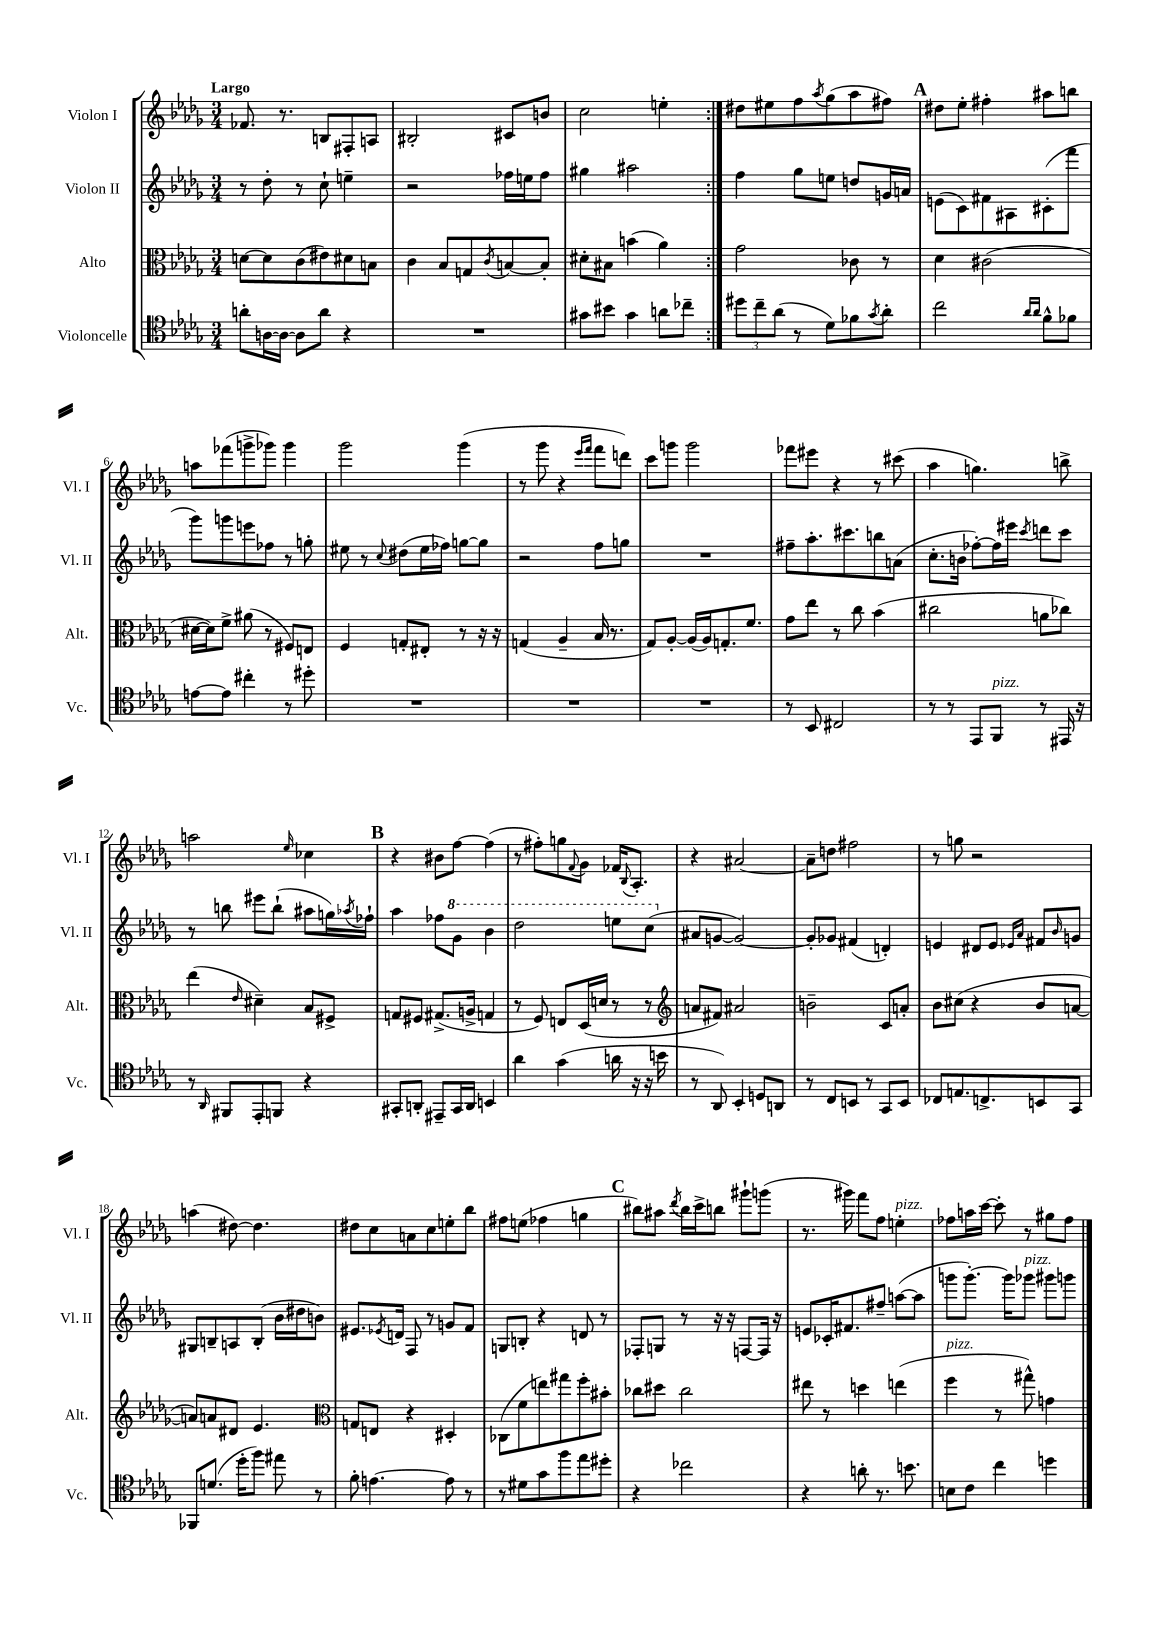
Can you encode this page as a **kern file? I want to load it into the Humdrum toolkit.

**kern	**kern	**kern	**kern
*staff4	*staff3	*staff2	*staff1
*clefC4	*clefC3	*clefG2	*clefG2
*k[b-e-a-d-g-]	*k[b-e-a-d-g-]	*k[b-e-a-d-g-]	*k[b-e-a-d-g-]
*M3/4	*M3/4	*M3/4	*M3/4
8a'\L	[8d\L	8r	8.f-/
[16A\L	8d\]	8dd-'\	.
16A\_JJ	.	.	8.r
8A\]L	(8c\	8r	.
8a\J	8e#\)	8cc`\	8B/L
4r	8d#\	4ee~\	8F#'/
.	8B\J	.	8A/J
=	=	=	=
2.r	4c\	2r	2B#'/
.	8B-/L	.	.
.	8G/	.	.
.	8qc/	.	.
.	[8B/	16ff-\LL	8c#/L
.	.	16ee\J	.
.	8B'/]J	8ff-\J	8b/J
=	=	=	=
8g#\L	8d#'\L	4gg#\	2cc\
8b#\J	8B#\J	.	.
4g#\	(4b\	2aa#\	.
8a\L	4a-\)	.	4ee'\
8cc-~\J	.	.	.
=:|!	=:|!	=:|!	=:|!
12dd#\L	2g-\	4ff\	8dd#\L
12cc~\	.	.	.
.	.	.	8ee#\
(12a-\J	.	.	.
8r	.	8gg-\L	8ff\
.	.	.	8qaa-/
8d-\L)	.	8ee\J	(8gg-\
8f-\	8c-\	8dd/L	8aa-\
8qg-/	.	.	.
8a-'\J	8r	16g/L	8ff#\J)
.	.	16a/JJ	.
=	=	=	=
2cc\	4d-\	(8e\L	8dd#\L
.	.	8c\)	8ee-'\J
.	(2c#\	8f#\	4ff#'\
.	.	8A#\	.
16qqa-/LL	.	.	.
16qqa-/JJ	.	.	.
8f^^\L	.	(8c#'\	8aa#\L
8f-\J	.	8fff\J	8bb\J
=	=	=	=
[8e\L	[16d#\LL	8ggg-\L)	8aa\L
.	16d#\]J)	.	.
8e\]J	8f^\J	8ggg\	(8fff-\
4cc#'\	(8a#\	8eee\	8ggg^\
.	8r	8ff-\J	8ggg-\J)
8r	8F#/L)	8r	4ggg-\
8dd#'\	8E/J	8gg'\	.
=	=	=	=
2.r	4F/	8ee#\	2ggg-\
.	.	8r	.
.	.	8qqcc/	.
.	8G'/L	(8dd#\L	.
.	8E#'/J	16ee#\L	.
.	.	16ff-\JJ)	.
.	8r	[8gg\L	(4ggg-\
.	16r	8gg\]J	.
.	16r	.	.
=	=	=	=
2.r	(4G/	2r	8r
.	.	.	8ggg-\
.	4A-~/	.	4r
.	.	.	16qqeee-/LL
.	.	.	16qqfff/JJ
.	16B-/	8ff\L	8fff\L
.	8.r	.	.
.	.	8gg\J	8ddd\J)
=	=	=	=
2.r	8G-/L)	2.r	8ccc\L
.	[8A-'/J	.	8ggg\J
.	(16A-/]LL	.	2ggg\
.	16A-/J)	.	.
.	8.G'/	.	.
.	8.f/J	.	.
=	=	=	=
8r	8g-\L	8ff#~\L	8fff-\L
8BB-/	8ee-\J	8.aa-'\	8eee#\J
2C#/	8r	.	4r
.	.	8.ccc#\	.
.	8cc\	.	.
.	(4b-\	8bb\	8r
.	.	(8a\J	(8ccc#\
=	=	=	=
8r	2cc#\	8.cc'\L	4aa-\
8r	.	.	.
.	.	16b\Jk	.
8EE-/L	.	[8ff-'\L)	4.gg\)
8FF/J	.	16ff-\]L	.
.	.	16eee#\JJ	.
.	.	8qccc/	.
8r	8a\L	8ddd\L	.
16EE#/	8cc-\J)	8ccc\J	8bb^\
16r	.	.	.
=	=	=	=
8r	(4ee-\	8r	2aa\
16qqAA-/	.	.	.
8FF#/L	.	8bb\	.
.	16qqe-/	.	.
8EE-'/	4d#~\)	8eee#\L	.
8FF/J	.	(8bb`\J	.
.	.	.	16qqee-/
4r	8B-/L	8aa#\L	4cc-\
.	8F#^/J	16gg\L)	.
.	.	8qaa-/	.
.	.	16ff-`\JJ	.
=	=	=	=
8GG#'/L	8G/L	4aa-\	4r
8AA'/J	8F#/J	.	.
8EE#~/L	(8.G#^/L	8ff-\L	8b#\L
16GG#/L	.	8gg-\J	[8ff\J
16AA/JJ	16A^/Jk	.	.
4BB/	4G/	4bb-\	(4ff\]
=	=	=	=
4a-\	8r	2ddd-\	8r
.	8F/)	.	8ff#'\L)
(4g-\	8E/L	.	8gg\
.	.	.	8qqf/
.	(16D-/L	.	8g-\J
.	16d/JJ	.	.
16a\	8r	8eee\L	16f-/LK
.	.	.	8qqB-/
16r	.	.	8.A-'/J
16r	8r	(8ccc\J	.
16b\	.	.	.
=	=	=	=
*	*clefG2	*	*
8r	8a/L	8a#/L	4r
8AA-/)	8f#/J)	[8g/J	.
4BB-'/	2a#/	2g/_)	[2a#/
8D/L	.	.	.
8AA/J	.	.	.
=	=	=	=
8r	2b~\	8g'/]L	8a#~\]L
8C/L	.	8g-/J	8dd\J
8BB/J	.	(4f#/	2ff#\
8r	.	.	.
8GG-/L	8c/L	4d'/)	.
8BB/J	8a'/J	.	.
=	=	=	=
8C-/L	8b-\L	4e/	8r
8.E/	(8cc#\J	.	8gg\
.	4r	8d#/L	2r
8.C^/	.	.	.
.	.	8e/J	.
.	.	16qqe-/LL	.
.	.	16qqa-/JJ	.
8BB/	8b-/L	8f#/L	.
.	.	16qqb-/	.
8GG-/J	[8a/J	8g/J	.
=	=	=	=
8FF-/L	8a/]L)	8G#/L	(4aa\
(8.d/J	8a/	8B~/	.
.	8d#/J	8A/	[8dd#\)
16dd-'\LK	.	.	.
8ff\J)	4.e-/	(8B'/J	4.dd#\]
8ee#\	.	16b-\LL	.
.	.	16dd#\J	.
8r	.	8b\J)	.
=	=	=	=
*	*clefC3	*	*
8f'\	8G/L	8.e#/L	8dd#\L
[4.e\	8E/J	.	8cc\
.	.	8qe-/	.
.	.	16d/Jk	.
.	4r	8F/	8a\
.	.	8r	8cc\
8e\]	4D#'/	8g/L	8ee'\
8r	.	8f/J	8bb-\J
=	=	=	=
8r	(8C-\L	8G/L	8ff#\L
8d#\L	8f\	8B'/J	(8ee\J
8g-\	8ee\)	4r	4ff-\
8ff\	8gg#\	.	.
8ee-\	8ff'\	8d/	4gg\
8dd#'\J	8b#'\J	8r	.
=	=	=	=
4r	8cc-\L	8F-'/L	8bb#\L)
.	8dd#\J	8G/J	8aa#\J
.	.	.	8qddd-/
2cc-\	2cc-\	8r	16bb#\LL
.	.	.	16ccc^\J
.	.	16r	8bb\J
.	.	16r	.
.	.	[8F/L	8ggg#`\L
.	.	16F/]Jk	(8ggg\J
.	.	16r	.
=	=	=	=
4r	8ee#\	8e/L	8.r
.	8r	16c-'/K	.
.	.	8.f#/	16ggg#\)
8a'\	4dd\	.	8fff\L
8.r	.	8ff#~/J	8ff\J
.	(4ee\	([8aa\L	4ee'\
8.b\	.	.	.
.	.	8aa\]J	.
=	=	=	=
8B\L	4ff\	8ggg\L	8ff-\L
8c\J	.	[8.ggg'\J)	16aa\L
.	.	.	[16ccc\JJ
4cc\	8r	.	8ccc'\]
.	.	16ggg\]LK	.
.	8gg#^^\)	8ggg-\J	8r
4dd\	4g\	8ggg#\L	8gg#\L
.	.	8ggg\J	8ff-\J
==	==	==	==
*-	*-	*-	*-
